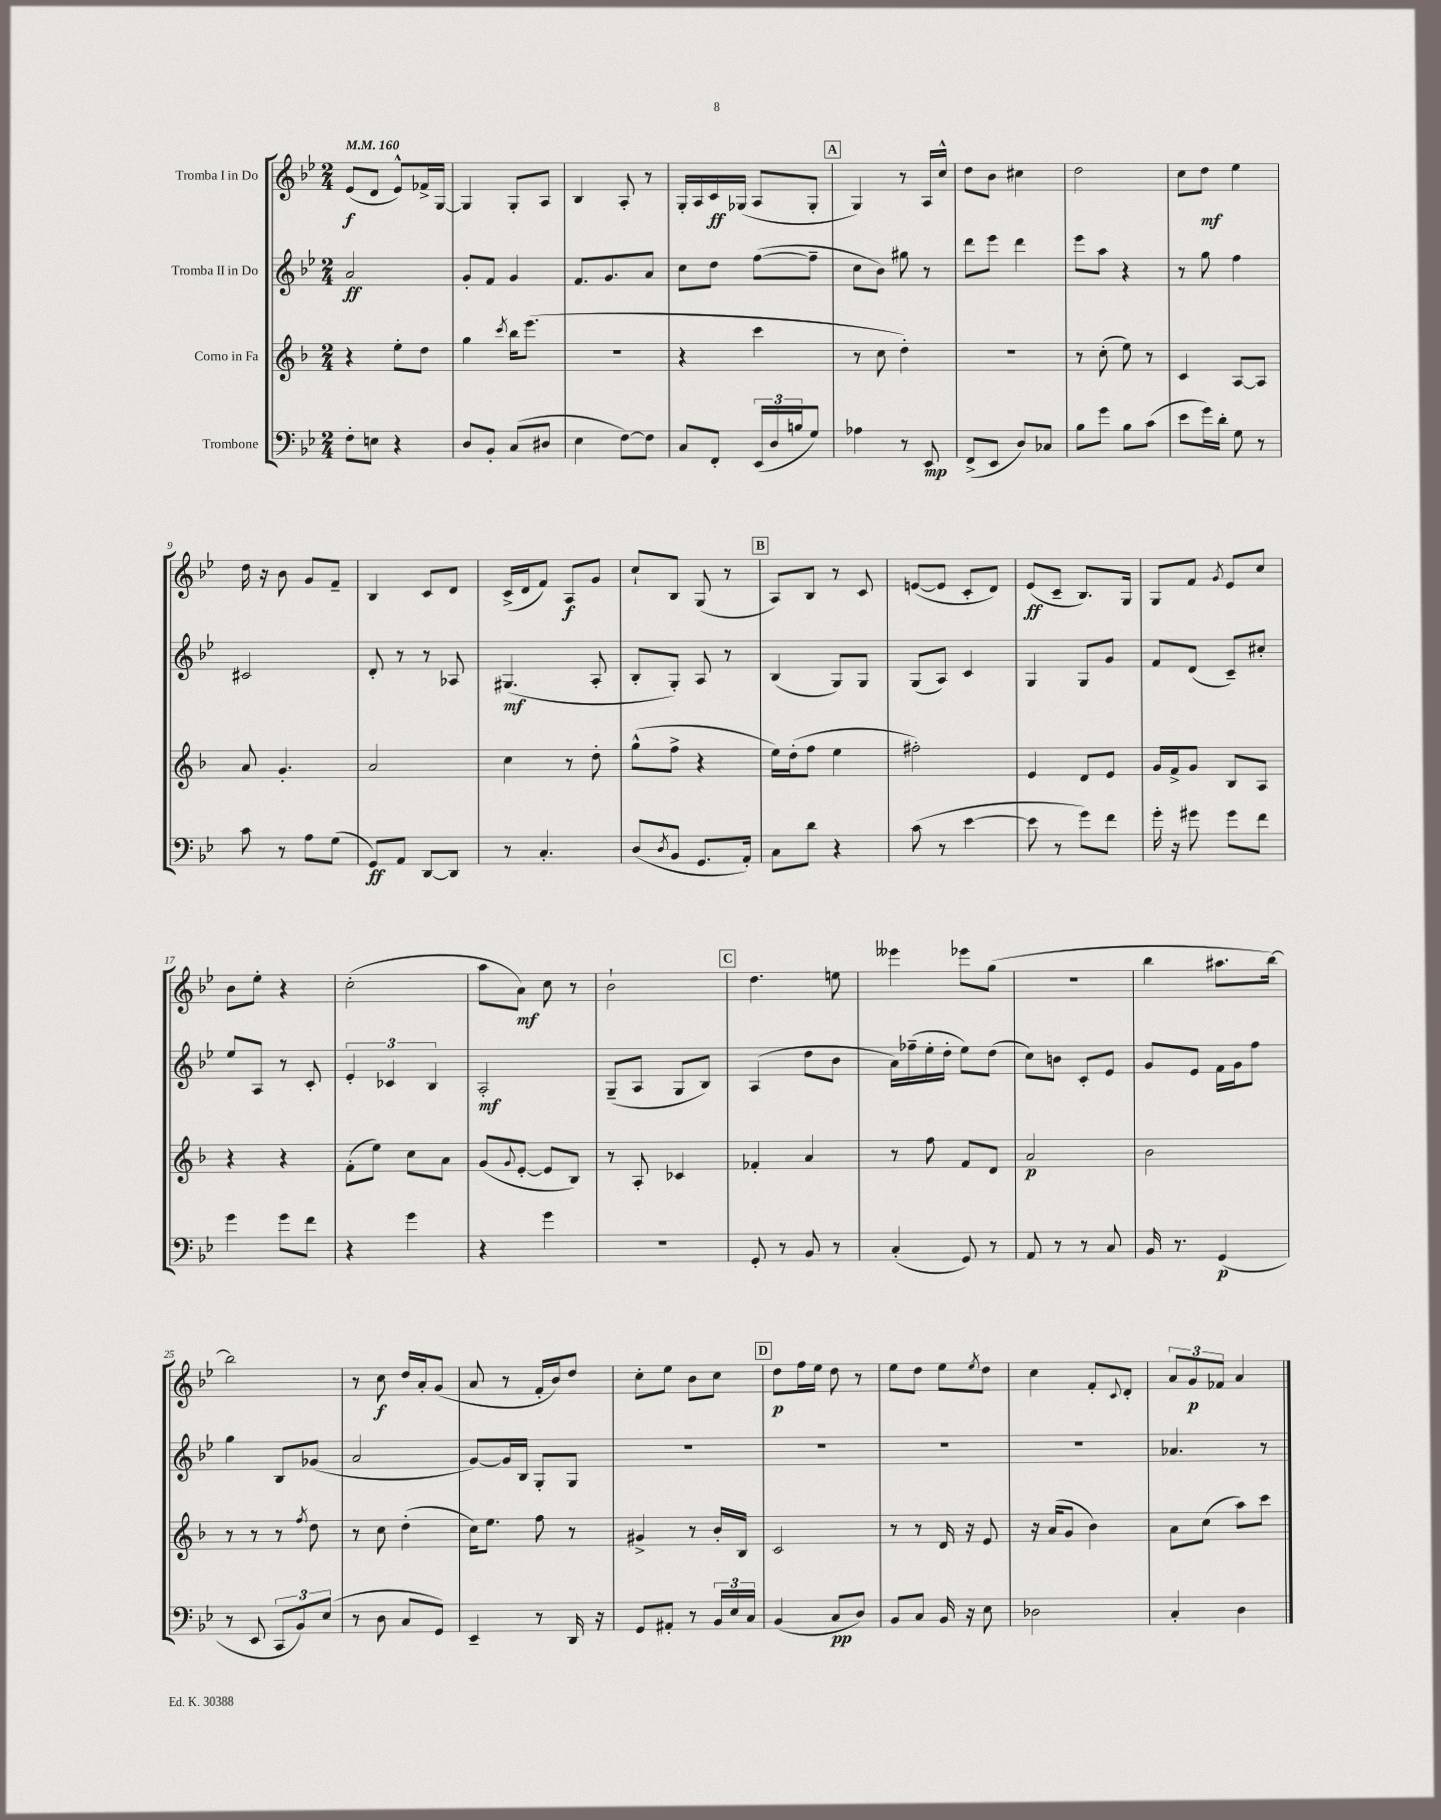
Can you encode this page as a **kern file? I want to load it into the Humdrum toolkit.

**kern	**kern	**kern	**kern
*staff4	*staff3	*staff2	*staff1
*clefF4	*clefG2	*clefG2	*clefG2
*k[b-e-]	*k[b-]	*k[b-e-]	*k[b-e-]
*M2/4	*M2/4	*M2/4	*M2/4
*MM160	*MM160	*MM160	*MM160
8F'	4r	2a	(8e-
8E	.	.	8d
4r	8ee'	.	8e-^^)
.	8dd	.	16f-^
.	.	.	[16G
=	=	=	=
8D	4gg	8g'	4G]
8BB-'	.	8f	.
.	8qccc	.	.
(8C	16bb-	4g	8G'
.	(8.eee	.	.
8D#	.	.	8A
=	=	=	=
4E-	2r	8.f	4B-
.	.	8.g	.
[8F)	.	.	8A'
8F]	.	8a	8r
=	=	=	=
8C	4r	8cc	16G'
.	.	.	16A
8FF'	.	8dd	16c
.	.	.	(16G-
(24EE-	4ccc	([8ff	8A
24D	.	.	.
24B	.	.	.
8G)	.	8ff~]	8G-'
=	=	=	=
4A-	8r	8cc	4G)
.	8cc	8b-)	.
8r	4dd')	8gg#	8r
8EE-	.	8r	16A
.	.	.	16cc^^
=	=	=	=
(8FF^	2r	8ddd	8dd
8EE-	.	8eee-	8b-
8D)	.	4ddd	4cc#
8C-	.	.	.
=	=	=	=
8B-	8r	8eee-	2dd
8g	(8cc'	8aa	.
8B-	8ee)	4r	.
(8c	8r	.	.
=	=	=	=
8e-	4c	8r	8cc
16g)	.	8gg	8dd
16d'	.	.	.
8G	[8A	4ff	4ee-
8r	8A]	.	.
=	=	=	=
8c	8a	2c#	16dd
.	.	.	16r
8r	4.g'	.	8b-
8A	.	.	8g
(8G	.	.	8f~
=	=	=	=
8GG)	2a	8d'	4B-
8AA	.	8r	.
[8DD	.	8r	8c
8DD]	.	8A-	8d
=	=	=	=
8r	4cc	(4.G#	(16c^
.	.	.	16d
4.C'	.	.	8f)
.	8r	.	8A
.	8dd'	8A'	8g
=	=	=	=
(8D	(8gg^^	8B-'	8cc`
8qD	.	.	.
8BB-	8ff^	8G')	8B-
8.GG	4r	8A	(8G
.	.	8r	8r
16AA')	.	.	.
=	=	=	=
8C	16ee)	(4B-	8A)
.	(16dd'	.	.
8d	8ff	.	8B-
4r	4ee	8G)	8r
.	.	8G	8c
=	=	=	=
(8c	2ff#')	(8G	([8e
8r	.	8A)	8e]
[4e-	.	4c	8c'
.	.	.	8d)
=	=	=	=
8e-]	4e	4G	(8e-
8r	.	.	8c~
8g)	8d	8G	8.B-)
8f	8e	8g	.
.	.	.	16G
=	=	=	=
16g'	16g	8f	8G
16r	16f^	.	.
8g#	8g	(8d	8f
.	.	.	8qg
8g#	8B-	8c~)	8e-
8f	8A	8cc#'	8cc
=	=	=	=
4g	4r	8ee-	8b-
.	.	8A	8ee-'
8g	4r	8r	4r
8f	.	8c'	.
=	=	=	=
4r	(8f'	6e-'	(2cc'
.	8ee)	.	.
.	.	6c-	.
4g	8cc	.	.
.	.	6B-	.
.	8a	.	.
=	=	=	=
4r	(8g	2A'	8aa
.	8qqg	.	.
.	[8e'	.	8a)
4g	8e]	.	8cc
.	8B-)	.	8r
=	=	=	=
2r	8r	(8G~	2b-`
.	8A'	8A	.
.	4c-	8G	.
.	.	8B-)	.
=	=	=	=
8GG'	4f-'	(4A	4.dd
8r	.	.	.
8BB-	4a	8dd	.
8r	.	8b-	8ee
=	=	=	=
(4C'	8r	16a)	4eee--
.	.	(16ff-~	.
.	8ff	16ee-'	.
.	.	16dd'	.
8GG)	8f	8ee-)	8eee-
8r	8d	(8dd	(8gg
=	=	=	=
8AA	2a	8cc)	2r
8r	.	8b	.
8r	.	8c'	.
8C	.	8e-	.
=	=	=	=
16BB-	2b-	8g	4bb-
8.r	.	.	.
.	.	8e-	.
(4GG	.	16f	8.aa#
.	.	16g	.
.	.	8ff	.
.	.	.	[16bb-)
=	=	=	=
8r	8r	4gg	2bb-]
8EE-	8r	.	.
12CC	8r	8B-	.
12BB-)	.	.	.
.	8qff	.	.
.	8dd	(8g-	.
(12E-	.	.	.
=	=	=	=
8r	8r	2a	8r
8D	8cc	.	8cc
8C	(4dd'	.	16dd
.	.	.	16a'
8GG)	.	.	(8g
=	=	=	=
4EE-~	16cc)	[8g)	8a
.	8.ee	.	.
.	.	16g]	8r
.	.	16B-	.
8r	8ff	8G'	16f'
.	.	.	16b-)
16DD	8r	8G	8dd
16r	.	.	.
=	=	=	=
8GG	4g#^	2r	8cc'
8AA#'	.	.	8ee-
8r	8r	.	8b-
24BB-	16b-'	.	8cc
24E-	.	.	.
.	16B-	.	.
24C	.	.	.
=	=	=	=
(4BB-	2c	2r	8dd
.	.	.	16ff
.	.	.	16ee-
8C	.	.	8dd
8D)	.	.	8r
=	=	=	=
8BB-	8r	2r	8ee-
8C	8r	.	8dd
16BB-	16d	.	8ee-
16r	16r	.	.
.	.	.	8qee-
8E-	8e	.	8dd
=	=	=	=
2D-	16r	2r	4cc
.	(16a	.	.
.	8g	.	.
.	4b-)	.	8f'
.	.	.	8qqc
.	.	.	8d'
=	=	=	=
4C'	8a	4.a-	12a
.	.	.	12g
.	(8cc	.	.
.	.	.	12f-
4D	8aa)	.	4a
.	8ccc	8r	.
==	==	==	==
*-	*-	*-	*-
